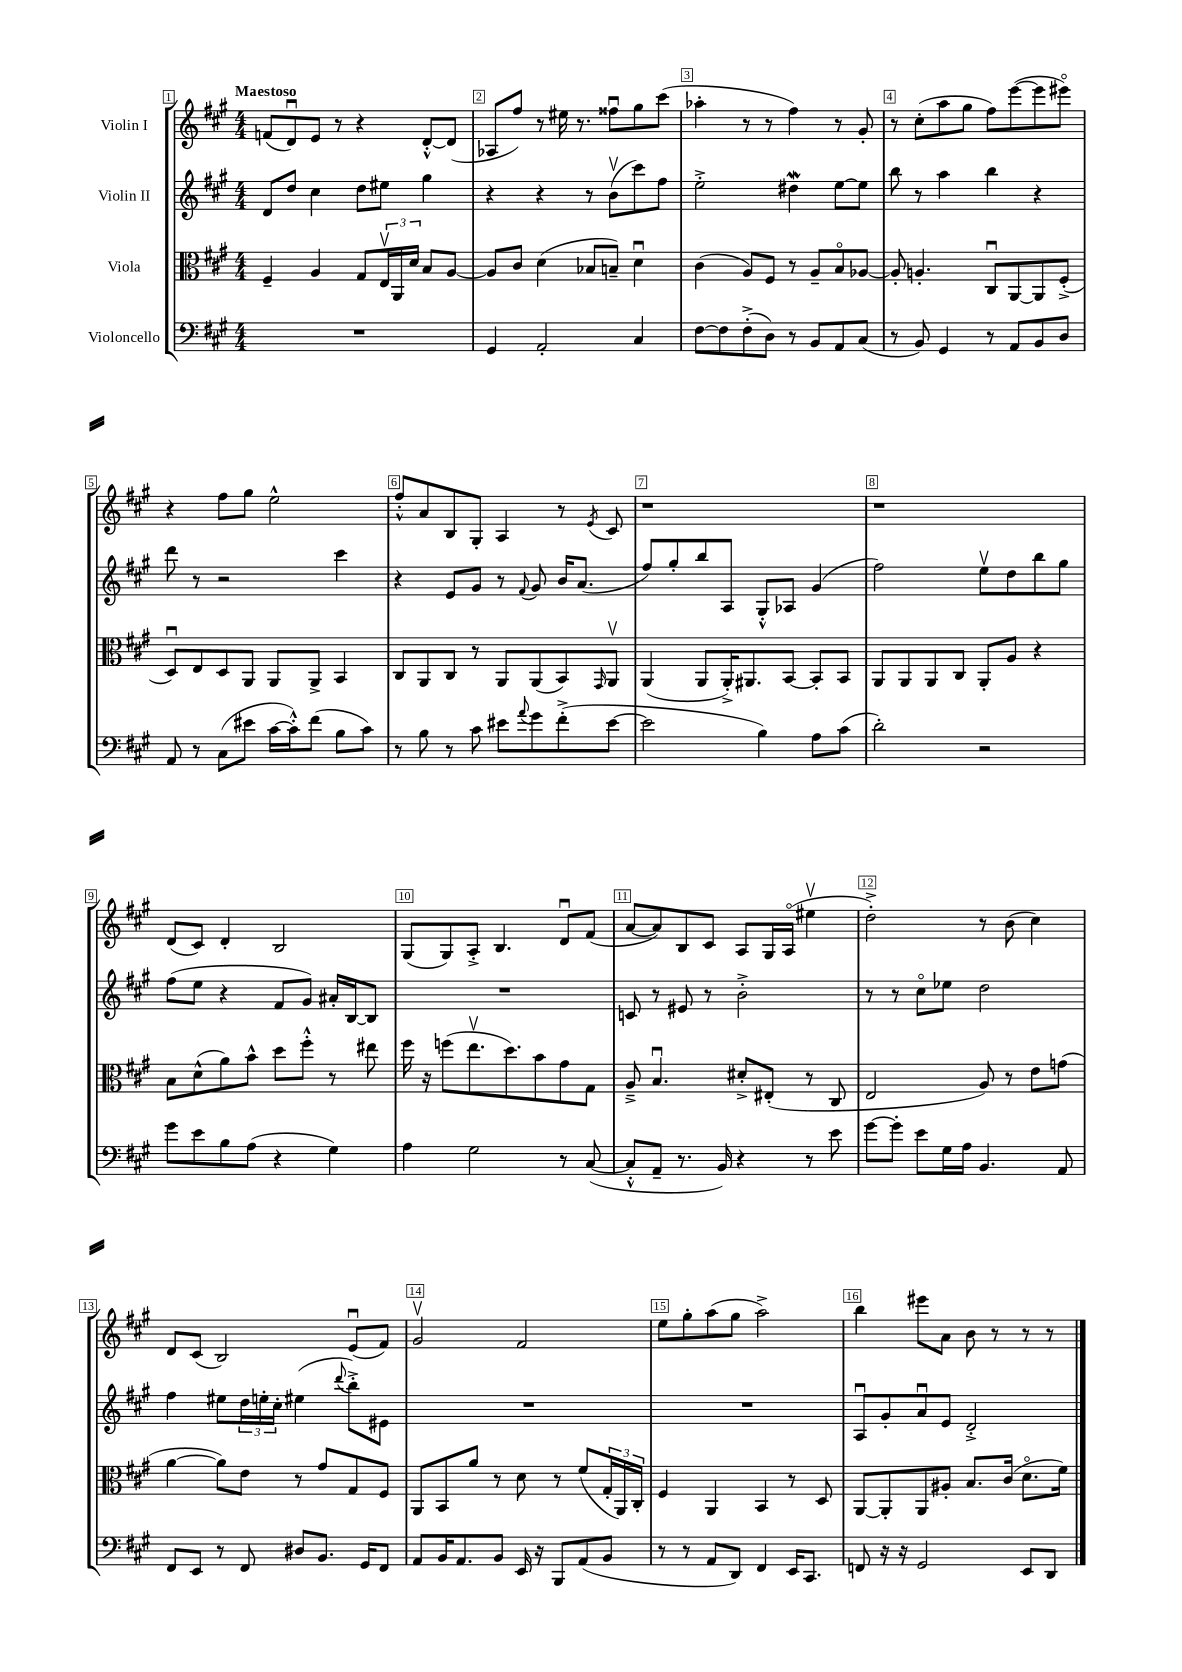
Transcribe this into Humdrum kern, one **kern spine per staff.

**kern	**kern	**kern	**kern
*part4	*part3	*part2	*part1
*staff4	*staff3	*staff2	*staff1
*I"Violoncello	*I"Viola	*I"Violin II	*I"Violin I
*clefF4	*clefC3	*clefG2	*clefG2
*k[f#c#g#]	*k[f#c#g#]	*k[f#c#g#]	*k[f#c#g#]
*M4/4	*M4/4	*M4/4	*M4/4
=1	=1	=1	=1
!	!	!	!LO:TX:a:B:t=Maestoso
1r	4F#~/	8d/L	(8fn/L
.	.	8dd/J	8du/)
.	4A/	4cc#\	8e/J
.	.	.	8r
.	8G#/L	8dd\L	4r
.	24Ev/L	8ee#X\J	.
.	24AA/	.	.
.	24d/JJ	.	.
.	8B/L	4gg#\	[8d'^^/L
.	[8A/J	.	(8d/J]
=2	=2	=2	=2
4GG#/	8A/L]	4r	8A-X/L
.	8c#/J	.	8ff#/J)
2AA'/	(4d\	4r	8r
.	.	.	16ee#X\
.	.	.	8.r
.	8B-X/L	8r	.
.	8Bn~/J)	(8bv\L	8ff##Xu\L
4C#/	4du\	8ccc#\)	8gg#\
.	.	8ff#\J	(8ccc#\J
=3	=3	=3	=3
[8F#\L	(4c#\	2ee'^\	4aa-X'\
8F#\]	.	.	.
(8F#'^\	8A/L)	.	8r
8D\J)	8F#/J	.	8r
8r	8r	4dd#XW\	4ff#\)
8BB/L	8A~/L	.	.
8AA/	8B/	[8ee\L	8r
(8C#/J	[8A-X/J	8ee\J]	8g#'/
=4	=4	=4	=4
8r	8A-'/]	8bb\	8r
8BB/)	4.An'/	8r	(8cc#'\L
4GG#/	.	4aa\	8aa\
.	.	.	8gg#\J
8r	8C#u/L	4bb\	8ff#\L)
8AA/L	[8AA/	.	([8eee\
8BB/	8AA/]	4r	8eee\]
8D/J	(8F#'^/J	.	8eee#X\J)
!!LO:LB:g=z
=5	=5	=5	=5
8AA/	8Du/L)	8ddd\	4r
8r	8E/	8r	.
(8C#\L	8D/	2r	8ff#\L
8e#X\J	8AA/J	.	8gg#\J
[16c#\LL	8AA/L	.	2ee^^\
16c#'^^\J])	.	.	.
(8f#\J	8AA^/J	.	.
8B\L	4BB/	4ccc#\	.
8c#\J)	.	.	.
=6	=6	=6	=6
8r	8C#/L	4r	8ff#'^^/L
8B\	8AA/	.	8a/
8r	8C#/J	8e/L	8B/
8c#\	8r	8g#/J	8G#'/J
8e#X\L	8AA/L	8r	4A/
8qqa/	.	8qqf#/	.
8g#\	(8AA/	8g#/	.
(8f#'^\	8BB/)	16b/KL	8r
.	.	(8.a/J	.
.	16qqGG#/	.	8qe/
[8e#\J	8AAv/J	.	8c#/
=7	=7	=7	=7
2e#\]	(4AA/	8ff#/L)	1r
.	.	8gg#'/	.
.	8AA/L	8bb/	.
.	16AA'^/K)	8A/J	.
.	8.AA#X/	.	.
4B\)	.	8G#'^^/L	.
.	[8BB/J	8A-X/J	.
8A\L	8BB'/L]	(4g#/	.
(8c#\J	8BB/J	.	.
=8	=8	=8	=8
2d'\)	8AA/L	2ff#\)	1r
.	8AA/	.	.
.	8AA/	.	.
.	8C#/J	.	.
2r	8AA'/L	8eev\L	.
.	8A/J	8dd\	.
.	4r	8bb\	.
.	.	8gg#\J	.
!!LO:LB:g=z
=9	=9	=9	=9
8g#\L	8B\L	(8ff#\L	(8d/L
8e\	(8d^^\	8ee\J	8c#/J)
8B\	8a\)	4r	4d'/
(8A\J	8b^^\J	.	.
4r	8dd\L	8f#/L	2B/
.	8ff#'^^\J	8g#/J)	.
4G#\)	8r	16a#X'/LL	.
.	.	[16B/J	.
.	8ee#X\	8B/J]	.
=10	=10	=10	=10
4A\	16ff#\	1r	(8G#/L
.	16r	.	.
.	(8ffn\L	.	8G#/)
2G#\	8.eev\	.	8A'^/J
.	.	.	4.B/
.	8.dd\)	.	.
.	8b\	.	.
8r	8g#\	.	8du/L
([8C#/	8G#\J	.	(8f#/J
=11	=11	=11	=11
8C#'^^/L]	8A~^/	8cn/	[8a/L
8AA~/J	4.Bu/	8r	8a/])
8.r	.	8e#X/	8B/
.	.	8r	8c#/J
16BB/)	.	.	.
4r	8d#X'^/L	2b'^\	8A/L
.	(8E#X'/J	.	16G#/L
.	.	.	(16A/JJ
8r	8r	.	4ee#Xv\
8e\	8C#/	.	.
=12	=12	=12	=12
[8g#\L	2E/	8r	2dd'^\)
8g#'\J]	.	8r	.
8e\L	.	8cc#\L	.
16G#\L	.	8ee-X\J	.
16A\JJ	.	.	.
4.BB/	8A/)	2dd\	8r
.	8r	.	(8b\
.	8e\L	.	4cc#\)
8AA/	(8gn\J	.	.
!!LO:LB:g=z
=13	=13	=13	=13
8FF#/L	[4a\	4ff#\	8d/L
8EE/J	.	.	(8c#/J
8r	8a\L])	8ee#X\L	2B/)
8FF#/	8e\J	24dd\L	.
.	.	24een'\	.
.	.	24cc#'\JJ	.
8D#X/L	8r	(4ee#X\	.
8.BB/J	8g#/L	.	.
.	.	8qqddd/	.
.	8G#/	8bb'^\L)	(8eu/L
16GG#/KL	.	.	.
8FF#/J	8F#/J	8e#X\J	8f#/J)
=14	=14	=14	=14
8AA/L	8AA/L	1r	2g#v/
16BB/K	8BB/	.	.
8.AA/	.	.	.
.	8a/J	.	.
8BB/J	8r	.	.
16EE/	8d\	.	2f#/
16r	.	.	.
8BBB/L	8r	.	.
(8AA/	(8f#/L	.	.
8BB/J	24G#'/L	.	.
.	24AA/)	.	.
.	24C#'/JJ	.	.
=15	=15	=15	=15
8r	4F#/	1r	8ee\L
8r	.	.	8gg#'\
8AA/L	4AA/	.	(8aa\
8DD/J)	.	.	8gg#\J
4FF#/	4BB/	.	2aa^\)
16EE/KL	8r	.	.
8.CC#/J	.	.	.
.	8D/	.	.
=16	=16	=16	=16
8FFn/	[8AA/L	8Au/L	4bb\
16r	8AA'/]	8g#'/	.
16r	.	.	.
2GG#/	8AA/	8au/	8eee#X\L
.	8A#X'/J	8e/J	8a\J
.	8.B/L	2d'^/	8b\
.	.	.	8r
.	(16c#/Jk	.	.
8EE/L	8.d\L	.	8r
8DD/J	.	.	8r
.	16f#\Jk)	.	.
==	==	==	==
*-	*-	*-	*-
